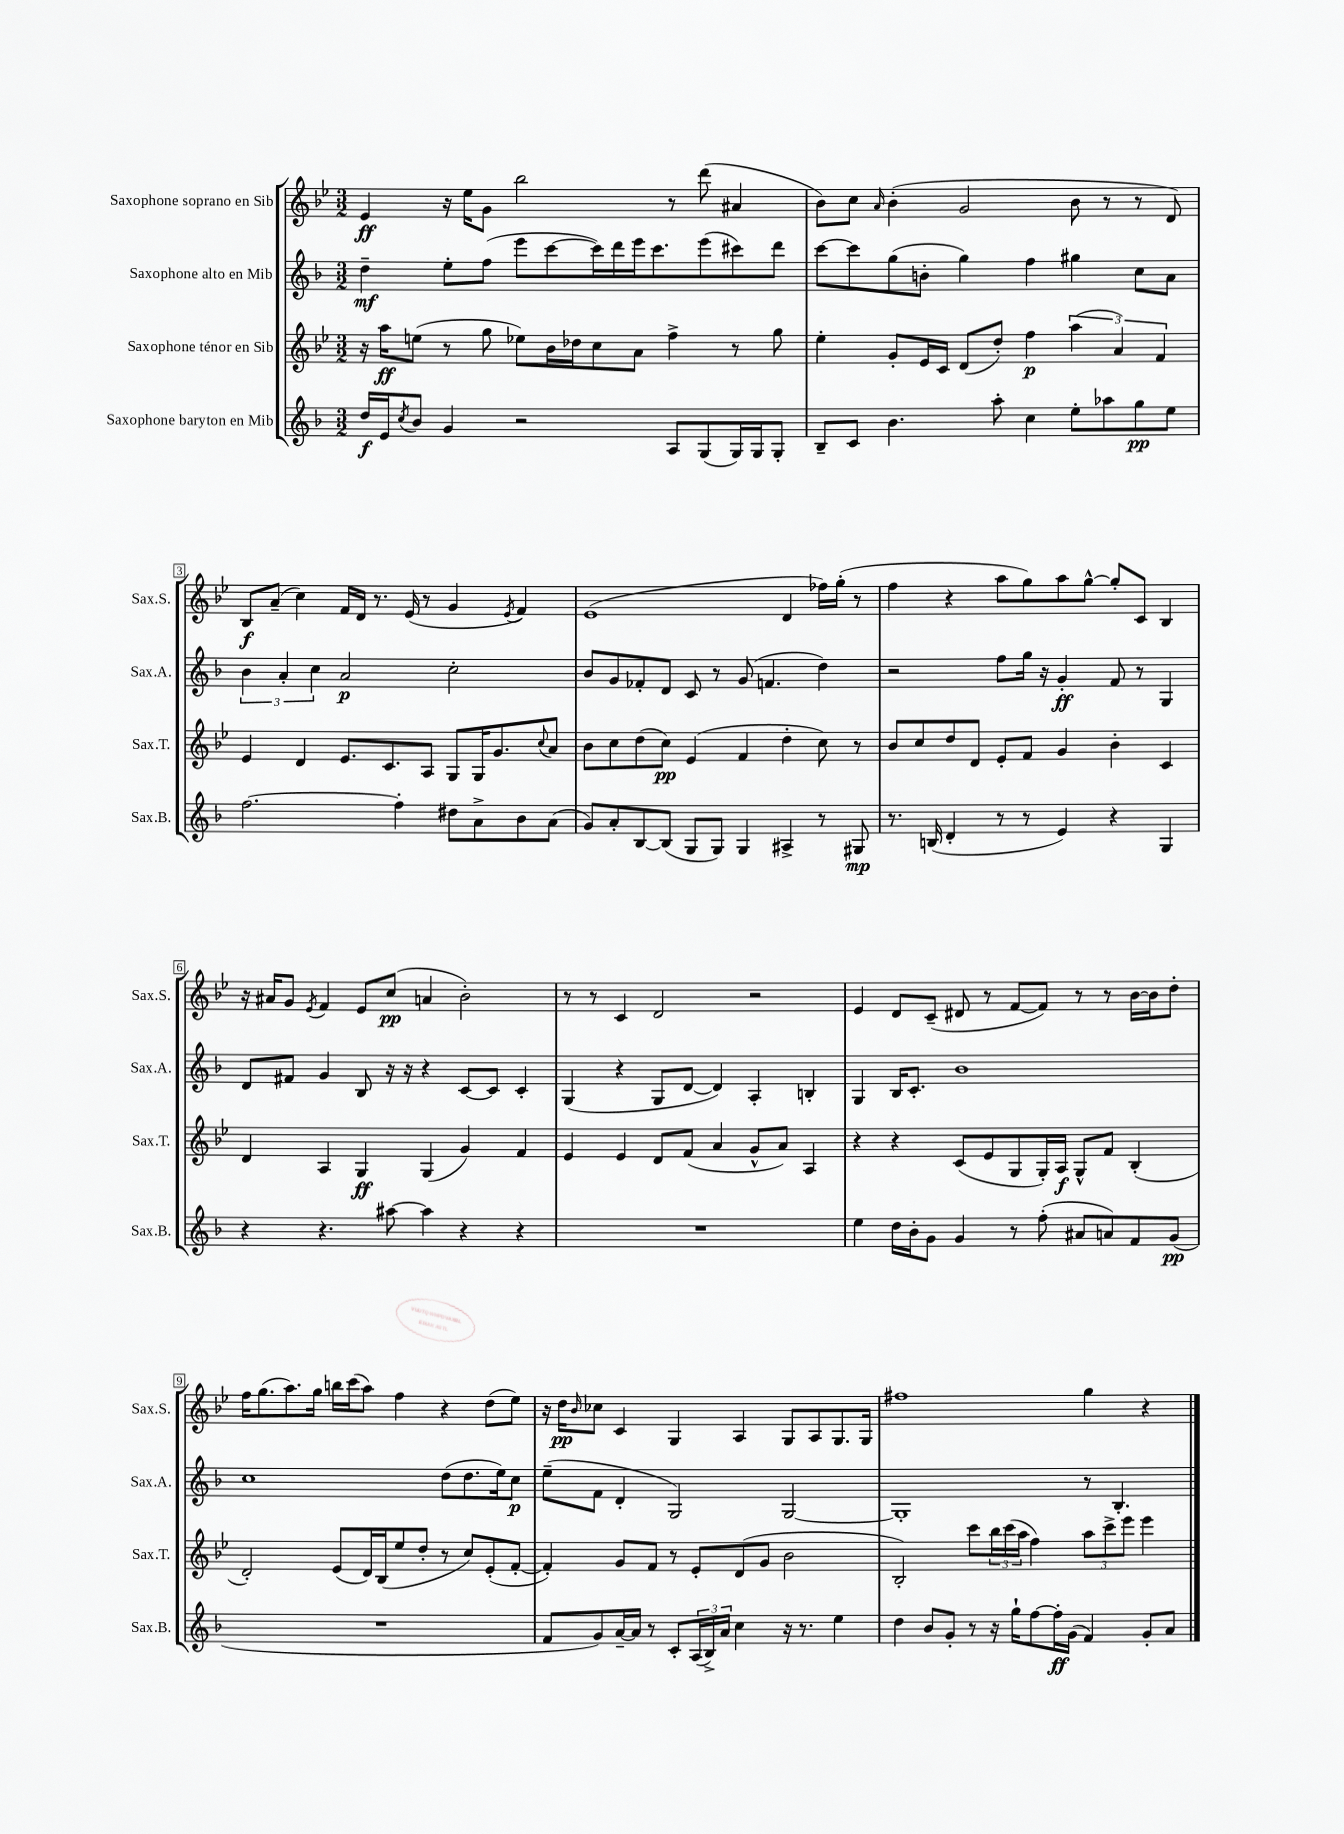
<<
\new StaffGroup <<
\new Staff = "s0" \with { instrumentName = "Saxophone soprano en Sib" shortInstrumentName = "Sax.S." } {
    \clef treble \key bes \major \numericTimeSignature \time 3/2
    ees'4\ff r16 ees''16 g'8 bes''2 r8 d'''8( ais'4 |
    bes'8) c''8 \grace { a'16 } bes'4-.( g'2 bes'8 r8 r8 d'8) |
    bes8\f a'8--( c''4) f'16 d'16 r8. ees'16( r8 g'4 \acciaccatura { ees'8 } f'4) |
    ees'1( d'4 fes''16) g''16-.( r8 |
    f''4 r4 a''8 g''8) a''8 g''8~-^ g''8-. c'8 bes4 |
    r16 ais'16 g'8 \acciaccatura { ees'8 } f'4 ees'8 c''8\pp( a'4 bes'2-.) |
    r8 r8 c'4 d'2 r2 |
    ees'4 d'8 c'8--( dis'8 r8 f'8~ f'8) r8 r8 bes'16~ bes'16 d''8-. |
    f''16 g''8.( a''8.) g''16 b''16 c'''16( a''8) f''4 r4 d''8( ees''8) |
    r16 d''16\pp \grace { bes'16 } ces''8 c'4 g4 a4 g8 a8 g8. g16 |
    fis''1 g''4 r4 \bar "|." |
}
\new Staff = "s1" \with { instrumentName = "Saxophone alto en Mib" shortInstrumentName = "Sax.A." } {
    \clef treble \key f \major \numericTimeSignature \time 3/2
    d''4--\mf e''8-. f''8( e'''8 c'''8~ c'''16) d'''16 e'''16 c'''8. e'''8( cis'''8) d'''8 |
    c'''8~ c'''8 g''8( b'8-. g''4) f''4 gis''4 c''8 a'8 |
    \tuplet 3/2 { bes'4 a'4-. c''4 } a'2\p c''2-. |
    bes'8 g'8 fes'8-. d'8 c'8 r8 g'8( f'4. d''4) |
    r2 f''8 g''16 r16 g'4-.\ff f'8 r8 g4 |
    d'8 fis'8 g'4 bes8 r16 r16 r4 c'8~ c'8 c'4-. |
    g4( r4 g8 d'8~ d'4) a4-. b4-. |
    g4 bes16 c'8.-. bes'1 |
    c''1 d''8( d''8. e''16) c''8\p |
    e''8--( f'8 d'4-. g2) g2~ |
    g1-. r8 bes4.-. \bar "|." |
}
\new Staff = "s2" \with { instrumentName = "Saxophone ténor en Sib" shortInstrumentName = "Sax.T." } {
    \clef treble \key bes \major \numericTimeSignature \time 3/2
    r16 a''16\ff e''8( r8 g''8 ees''8) bes'16 des''16 c''8 a'8 f''4-> r8 g''8 |
    ees''4-. g'8-. ees'16 c'16 d'8( d''8-.) f''4\p \tuplet 3/2 { a''4( a'4) f'4 } |
    ees'4 d'4 ees'8. c'8. a8 g8 g16 g'8. \appoggiatura { c''8 } a'8 |
    bes'8 c''8 d''8( c''8\pp) ees'4( f'4 d''4-. c''8) r8 |
    bes'8 c''8 d''8 d'8 ees'8-. f'8 g'4 bes'4-. c'4 |
    d'4 a4 g4\ff g4( g'4) f'4 |
    ees'4 ees'4 d'8 f'8( a'4 g'8-^ a'8) a4 |
    r4 r4 c'8( ees'8 g8 g16-.) a16\f g8-^ f'8 bes4-.( |
    d'2-.) ees'8( d'16) bes16( ees''8 d''8-. r8 c''8) ees'8-.( f'8~-. |
    f'4-.) g'8 f'8 r8 ees'8-. d'8( g'8 bes'2 |
    bes2-.) c'''8 \tuplet 3/2 { bes''16 c'''16( a''16 } f''4) \tuplet 3/2 { a''8 c'''8-> ees'''8 } ees'''4 \bar "|." |
}
\new Staff = "s3" \with { instrumentName = "Saxophone baryton en Mib" shortInstrumentName = "Sax.B." } {
    \clef treble \key f \major \numericTimeSignature \time 3/2
    d''16\f e'16 \acciaccatura { c''8 } bes'8 g'4 r2 a8 g8( g16) g16 g8-. |
    bes8-- c'8 bes'4. a''8-. c''4 e''8-. aes''8 g''8\pp e''8 |
    f''2.~ f''4-. dis''8 a'8-> bes'8 a'8( |
    g'8) a'8-. bes8~ bes8( g8 g8) g4 ais4-> r8 gis8\mp |
    r8. b16( d'4-. r8 r8 e'4) r4 g4 |
    r4 r4. ais''8~ ais''4 r4 r4 |
    R1. |
    e''4 d''16 bes'16-. g'8 g'4 r8 f''8-.( ais'8 a'8) f'8 g'8\pp( |
    R1. |
    f'8 g'8) a'16~-- a'16 r8 c'8-. \tuplet 3/2 { a16( bes16->) a'16 } c''4 r16 r8. e''4 |
    d''4 bes'8 g'8-. r8 r16 g''16-! f''8~ f''16-.\ff g'16( f'4) g'8-. a'8 \bar "|." |
}
>>
>>
\layout { \context { \Score \override BarNumber.stencil = #(make-stencil-boxer 0.1 0.3 ly:text-interface::print) } }
